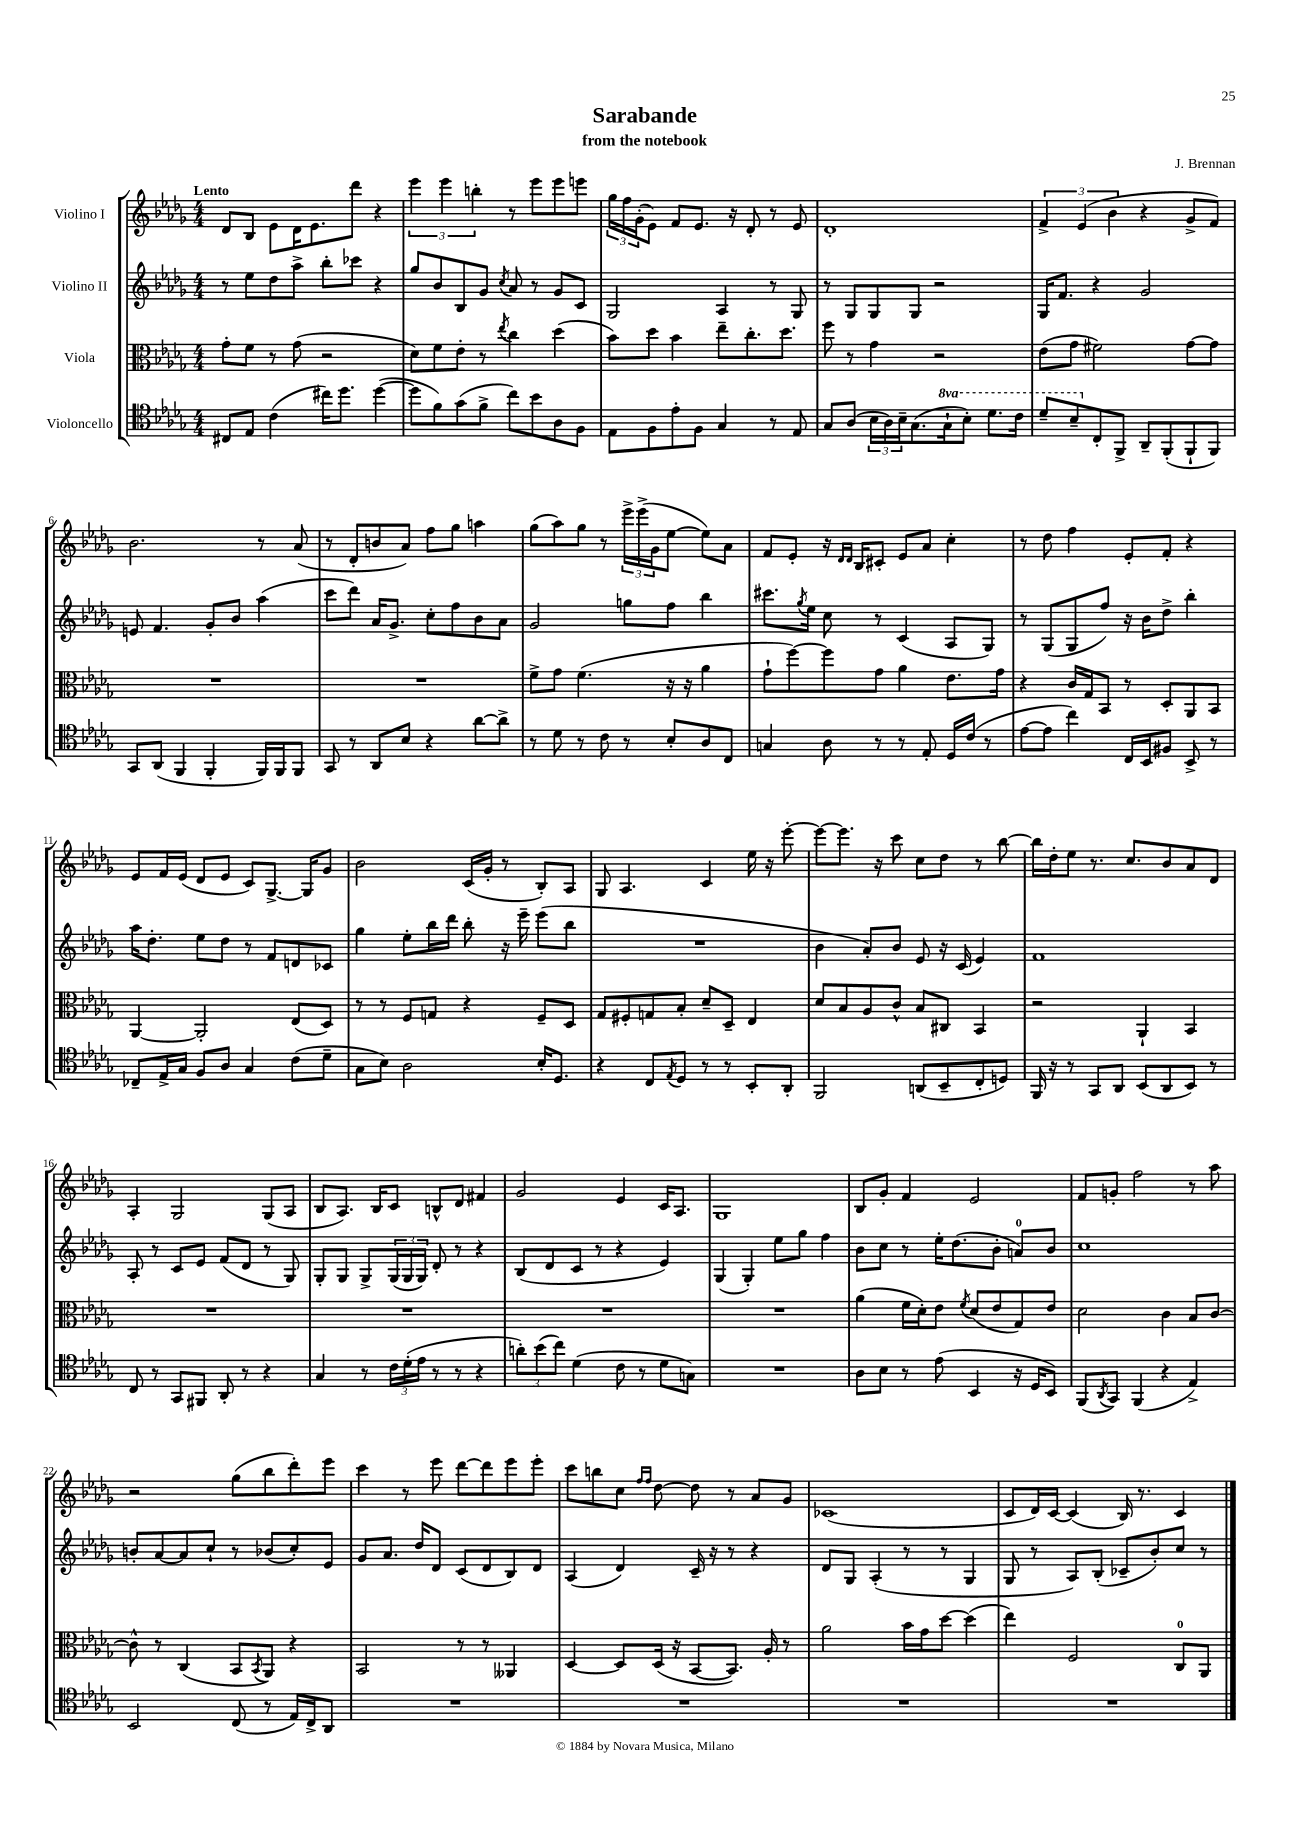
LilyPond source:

\header { title = "Sarabande" composer = "J. Brennan" subtitle = "from the notebook" }
<<
\new StaffGroup <<
\new Staff = "s0" \with { instrumentName = "Violino I" } {
    \clef treble \key des \major \numericTimeSignature \time 4/4 \tempo "Lento"
    des'8 bes8 ees'8 des'16 ees'8. des'''8 r4 |
    \tuplet 3/2 { ees'''4 ees'''4 b''4-. } r8 ees'''8 ees'''8 e'''8 |
    \tuplet 3/2 { ges''16 f''16 ges'16-.( } ees'8) f'8 ees'8. r16 des'8-. r8 ees'8 |
    des'1-. |
    \tuplet 3/2 { f'4-> ees'4( bes'4 } r4 ges'8-> f'8) |
    bes'2. r8 aes'8( |
    r8 des'8-. b'8 aes'8) f''8 ges''8 a''4 |
    ges''8( aes''8) ges''8 r8 \tuplet 3/2 { ees'''16-> ees'''16->( ges'16 } ees''8~ ees''8) aes'8 |
    f'8 ees'8-. r16 \grace { des'16 des'16 } bes16 cis'8-. ees'8 aes'8 c''4-. |
    r8 des''8 f''4 ees'8-. f'8-. r4 |
    ees'8 f'16 ees'16( des'8 ees'8 c'8) ges8.~-> ges16 ges'8 |
    bes'2 c'16( ges'16-. r8 bes8-.) aes8 |
    ges8 aes4. c'4 ees''16 r16 ees'''8~-. |
    ees'''8~ ees'''8. r16 c'''8 c''8 des''8 r8 bes''8~ |
    bes''16 des''16-. ees''8 r8. c''8. bes'8 aes'8 des'8 |
    aes4-. ges2 ges8( aes8 |
    bes8 aes8.) bes16 c'8 b8-^ des'8 fis'4 |
    ges'2 ees'4 c'16 aes8. |
    ges1 |
    bes8 ges'8-. f'4 ees'2 |
    f'8 g'8-. f''2 r8 aes''8 |
    r2 ges''8( bes''8 des'''8-.) ees'''8 |
    c'''4 r8 ees'''8 des'''8~ des'''8 ees'''8 ees'''8-. |
    c'''8 b''8 c''8 \grace { f''16 f''16 } des''8~ des''8 r8 aes'8 ges'8 |
    ces'1( |
    c'8 des'16) c'16~ c'4( bes16) r8. c'4 \bar "|." |
}
\new Staff = "s1" \with { instrumentName = "Violino II" } {
    \clef treble \key des \major \numericTimeSignature \time 4/4
    r8 ees''8 des''8 aes''8-> bes''8-. ces'''8 r4 |
    ges''8 bes'8 bes8 ges'8 \acciaccatura { c''8 } aes'8 r8 ges'8 c'8 |
    ges2 aes4 r8 ges8 |
    r8 ges8 ges8 ges8 r2 |
    ges16 f'8. r4 ges'2 |
    e'8 f'4. ges'8-. bes'8 aes''4( |
    c'''8 des'''8) aes'16 ges'8.-> c''8-. f''8 bes'8 aes'8 |
    ges'2 g''8 f''8 bes''4 |
    cis'''8. \acciaccatura { ges''8 } ees''16 c''8 r8 c'4( aes8 ges8) |
    r8 ges8( ges8 f''8) r16 bes'16 des''8-> bes''4-. |
    aes''16 des''8.-. ees''8 des''8 r8 f'8 d'8 ces'8 |
    ges''4 ees''8-. bes''16 des'''16 bes''8-. r16 ees'''16-- ees'''8( bes''8 |
    R1 |
    bes'4 aes'8-.) bes'8 ees'8 r16 c'16( ees'4) |
    f'1 |
    aes8-. r8 c'8 ees'8 f'8( des'8 r8 ges8) |
    ges8-. ges8 ges8-> \tuplet 3/2 { ges16( ges16 ges16) } des'8-. r8 r4 |
    bes8( des'8 c'8 r8 r4 ees'4) |
    ges4( ges4-.) ees''8 ges''8 f''4 |
    bes'8 c''8 r8 ees''16-. des''8.( bes'8-. a'8-0) bes'8 |
    c''1 |
    b'8-. aes'8~ aes'8 c''8-! r8 bes'8( c''8-.) ees'8 |
    ges'8 aes'8. des''16 des'8 c'8( des'8 bes8) des'8 |
    aes4( des'4) c'16-- r16 r8 r4 |
    des'8 ges8 aes4-.( r8 r8 ges4 |
    ges8 r8 aes8) bes8-.( ces'8-- bes'8-.) c''8 r8 \bar "|." |
}
\new Staff = "s2" \with { instrumentName = "Viola" } {
    \clef alto \key des \major \numericTimeSignature \time 4/4
    ges'8-. f'8 r8 ges'8( r2 |
    des'8) f'8 ees'8-. r8 \acciaccatura { ees''8 } c''4 des''4( |
    bes'8) des''8 bes'4 ees''8-- c''8.-. des''8. |
    f''8 r8 ges'4 r2 |
    ees'8( ges'8 fis'2) ges'8~ ges'8 |
    R1 |
    R1 |
    f'8-> ges'8 f'4.( r16 r16 aes'4 |
    ges'8-! f''8~) f''8 ges'8 aes'4 ees'8. ges'16 |
    r4 c'16 ges16 bes,8 r8 des8-. aes,8 bes,8 |
    aes,4~ aes,2-. ees8( des8) |
    r8 r8 f8 g8 r4 f8-- des8 |
    ges8 fis8-. g8 bes8-. des'8-- des8-- ees4 |
    des'8 bes8 aes8 c'8-^ bes8 cis8 bes,4 |
    r2 aes,4-! bes,4 |
    R1 |
    R1 |
    R1 |
    R1 |
    aes'4( f'16 des'16-.) ees'8 \acciaccatura { f'8 } des'8( ees'8 ges8) ees'8 |
    des'2 c'4 bes8 c'8~ |
    c'8-^ r8 c4( bes,8 \acciaccatura { bes,8 } aes,8) r4 |
    bes,2 r8 r8 aeses,4 |
    des4~ des8 des16( r16 bes,8~ bes,8.) aes16-. r8 |
    aes'2 bes'16 ges'16 des''8~ des''4( |
    ees''4) f2 c8-0 aes,8 \bar "|." |
}
\new Staff = "s3" \with { instrumentName = "Violoncello" } {
    \clef tenor \key des \major \numericTimeSignature \time 4/4 \set Staff.ottavationMarkups = #ottavation-simple-ordinals
    cis8 ees8 c'4( cis''16) des''8. des''4~( |
    des''8 f'8) ges'8( f'8-> c''8) bes'8 aes8 f8 |
    ees8 f8 ees'8-. f8 ges4 r8 ees8 |
    ges8 aes8( \tuplet 3/2 { bes16 aes16) bes16-- } ges8.( \ottava #1 ges'16-! bes'8-.) des''8. c''16 |
    des''8-- bes'8-- \ottava #0 c8-. f,8-> aes,8-- f,8-.( f,8-! f,8) |
    ges,8 aes,8( f,4 f,4-. f,16) f,16 f,8 |
    ges,8 r8 aes,8 bes8 r4 aes'8~ aes'8-> |
    r8 des'8 r8 c'8 r8 bes8-. aes8 c8 |
    g4 aes8 r8 r8 ees8-. des16 c'16( r8 |
    ees'8~ ees'8 c''4) c16 bes,16 fis8 bes,8-> r8 |
    ces8-- ees16-> ges16 f8 aes8 ges4 c'8( des'8-- |
    ges8 bes8) aes2 bes16-. des8. |
    r4 c8 \acciaccatura { ees8 } des8 r8 r8 bes,8-. aes,8-. |
    f,2 a,8( bes,8-- c8-. d8) |
    f,16 r16 r8 ges,8 aes,8 bes,8( aes,8 bes,8) r8 |
    c8 r8 ges,8 fis,8 aes,8-. r8 r4 |
    ges4 r8 \tuplet 3/2 { c'16 des'16-.( ees'16 } r8 r8 r4 |
    \tuplet 3/2 { a'8-.) bes'8( c''8) } des'4( c'8 r8 des'8 g8) |
    R1 |
    aes8 bes8 r8 ees'8( bes,4 r16 des16 bes,8) |
    f,8( \acciaccatura { aes,8 } ges,8) f,4( r4 ees4->) |
    bes,2 c8( r8 ees16) c16-> aes,8 |
    R1 |
    R1 |
    R1 |
    R1 \bar "|." |
}
>>
>>
